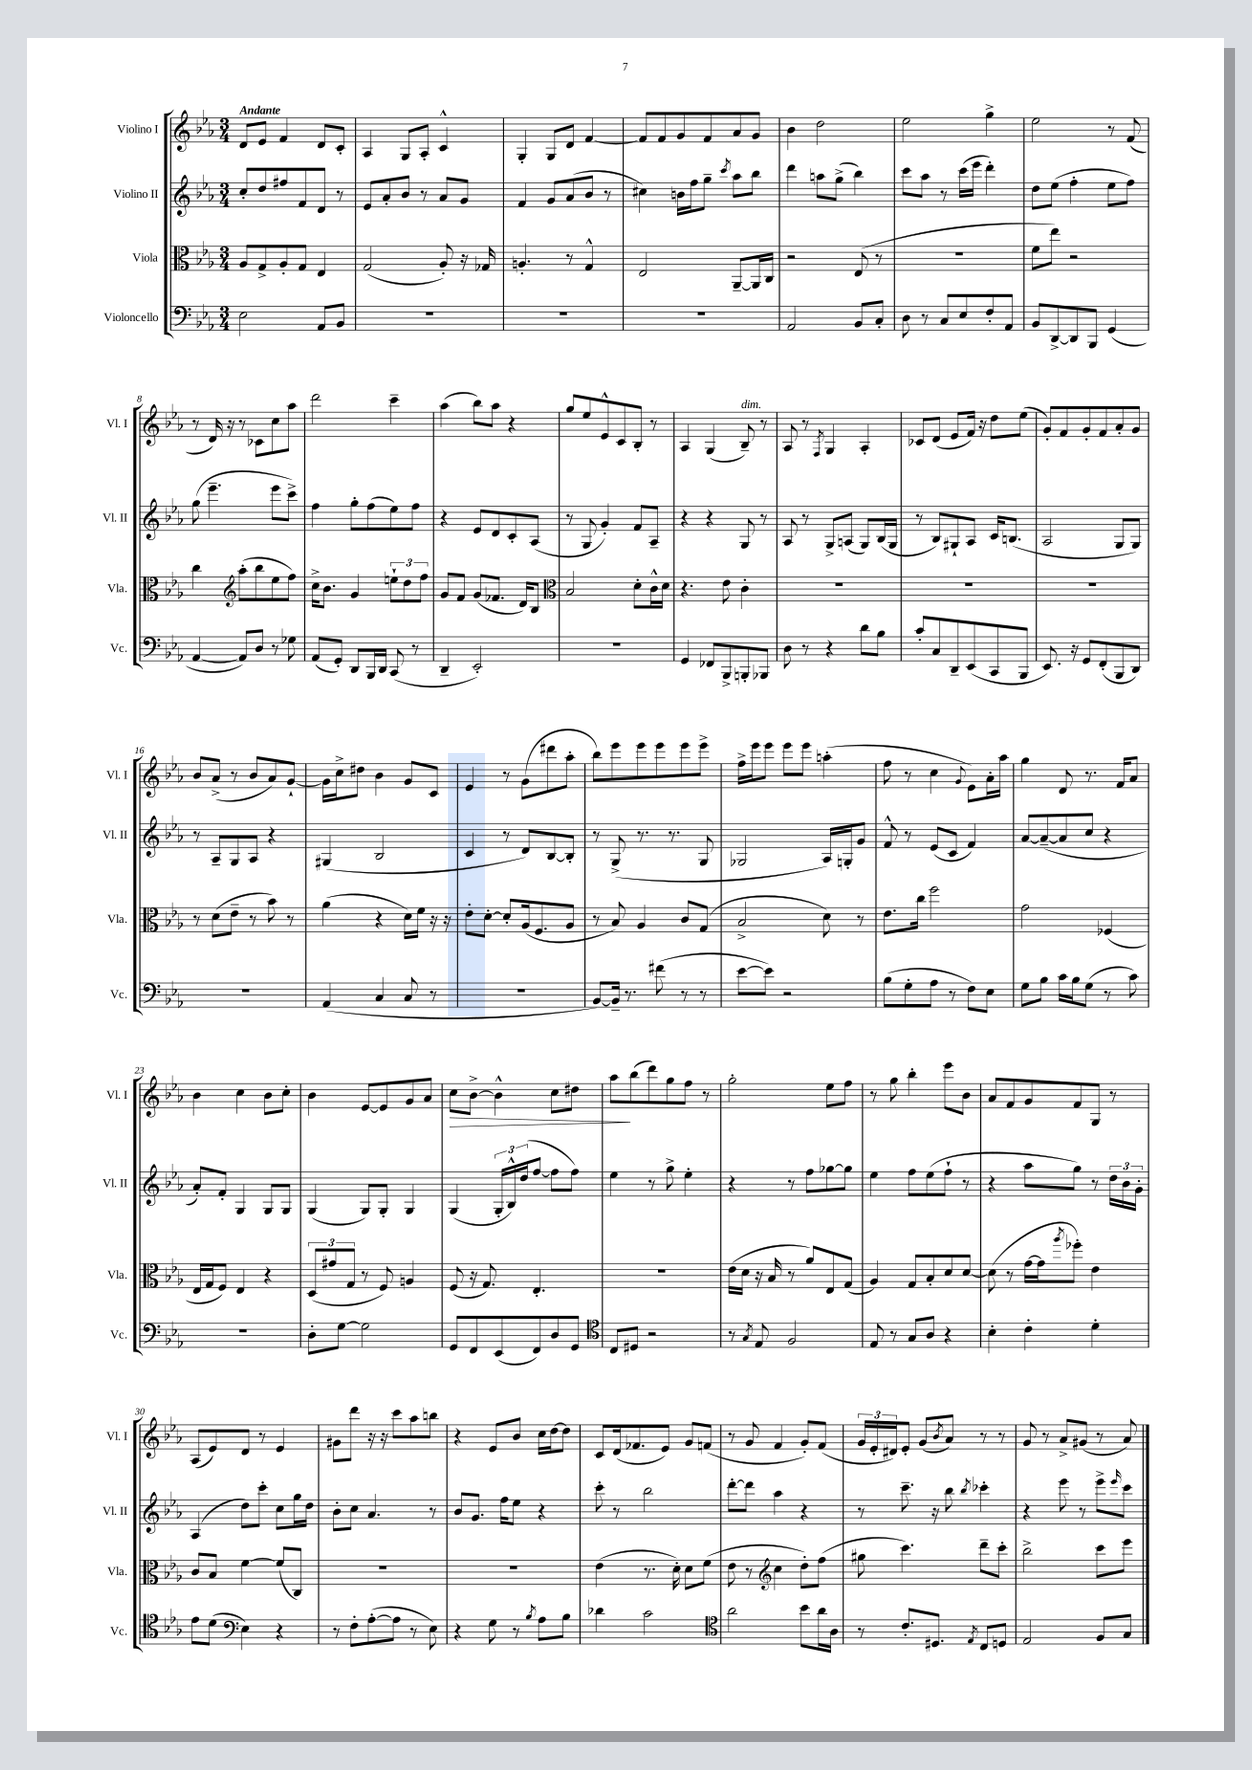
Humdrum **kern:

**kern	**kern	**kern	**kern
*staff4	*staff3	*staff2	*staff1
*clefF4	*clefC3	*clefG2	*clefG2
*k[b-e-a-]	*k[b-e-a-]	*k[b-e-a-]	*k[b-e-a-]
*M3/4	*M3/4	*M3/4	*M3/4
2E-	8A-	8cc'	8d
.	8G^	8dd	8e-
.	8A-'	8ff#	4f
.	8G	8f	.
8AA-	4E-	8d	8d
8BB-	.	8r	8c'
=	=	=	=
2.r	(2G	8e-	4A-
.	.	8a-'	.
.	.	8b-	8G
.	.	8r	8A-'
.	8A-')	8a-	4c^^
.	16r	8g	.
.	16G-	.	.
=	=	=	=
2.r	4.A'	4f	4G'
.	.	8g	8G
.	8r	(8a-	8d
.	4G^^	8b-	[4f
.	.	8r	.
=	=	=	=
2.r	2E-	4cc#)	8f]
.	.	.	8f
.	.	16b	8g
.	.	16ff	.
.	.	8gg~	8f
.	.	8qccc	.
.	[8AA-~	8aa-	8a-
.	16AA-]	8bb-	8g
.	16C	.	.
=	=	=	=
2AA-	2r	4ddd	4b-
.	.	8aa	2dd
.	.	(8gg^	.
8BB-	(8E-	4bb-)	.
8C'	8r	.	.
=	=	=	=
8D	2.r	8ccc	2ee-
8r	.	8aa-	.
8C	.	8r	.
8E-	.	(16ccc	.
.	.	16eee-	.
8F'	.	4ddd')	4gg^
8AA-	.	.	.
=	=	=	=
8BB-	8f	8dd	2ee-
[8DD^	8ee-)	(8ee-	.
8DD]	2r	4ff'	.
8BBB-	.	.	.
(4GG	.	8ee-	8r
.	.	8ff)	(8f
=	=	=	=
[4AA-	4cc	(8gg	8r
.	.	4.eee-~	16d)
.	.	.	16r
*	*clefG2	*	*
8AA-])	(8aa-'	.	8r
8D	8bb-	.	8c-
8r	8ee-	8eee-	8cc
8G-	8ff)	8ccc^)	8aa-
=	=	=	=
(8AA-	16cc^	4ff	2ddd
.	8.b-	.	.
8GG')	.	.	.
8DD	4g	8gg'	.
16BBB-	.	(8ff	.
16DD	.	.	.
(8CC	12ee`	8ee-)	4ccc~
.	12dd	.	.
8r	.	8ff	.
.	12ff	.	.
=	=	=	=
4DD~	8g	4r	(4aa-
.	8f	.	.
2EE-')	(8g	8e-	8bb-)
.	8.f-	8d	8aa-
.	.	8c'	4r
.	16d)	.	.
.	8B-	(8A-	.
=	=	=	=
*	*clefC3	*	*
2.r	2B-	8r	8gg
.	.	8G	8ee-
.	.	4g')	8e-^^
.	.	.	8c
.	8d'	8f	8B-'
.	16c^^	8A-~	8r
.	16d	.	.
=	=	=	=
4GG	4.r	4r	4A-
8FF-	.	4r	(4G
8BBB-^	8e-	.	.
8BBB'	4c'	8G	8B-~)
8BBB-	.	8r	8r
=	=	=	=
8D	2.r	8A-	8A-
8r	.	8r	8r
.	.	.	8qF
4r	.	8G^	4G
.	.	(8A	.
8d	.	8G)	4A-'
8B-	.	(16B-	.
.	.	16G	.
=	=	=	=
8c'	2.r	8r	8c-
8C	.	8B-)	(8d
8DD~	.	8G#`	8e-
(8EE-	.	8A-	16f)
.	.	.	16r
8CC	.	16c	8dd
.	.	(8.B	.
8BBB-	.	.	(8ee-
=	=	=	=
8.EE-)	2.r	2A-	8g')
.	.	.	8f
16r	.	.	.
8GG	.	.	8g'
(8FF'	.	.	8f
8BBB-	.	8G	8a-'
8DD)	.	8G)	8g
=	=	=	=
2.r	8r	8r	8b-
.	(8d	8A-~	(8a-^
.	8e-~	8G	8r
.	8r	8A-	8b-
.	8b-)	4r	8a-)
.	8r	.	[8g`
=	=	=	=
(4AA-	(4a-	(4G#	16g]
.	.	.	16cc^
.	.	.	8dd#
4C	4r	2B-	4b-
8C	16d)	.	8g
.	16f	.	.
8r	16r	.	8c
.	16r	.	.
=	=	=	=
2.r	8e-'	4c	4e-
.	[8d'	.	.
.	8d']	8r	8r
.	(16A-	8d)	(8g
.	8.F	.	.
.	.	[8B-	8ddd#
.	8A-	8B-']	8aa-'
=	=	=	=
[8BB-)	8r	8r	8bb-)
16BB-~]	8B-)	(8G^	8eee-
8.r	.	.	.
.	4A-	8.r	8eee-
(8f#	.	.	8eee-
.	.	8.r	.
8r	8c	.	8eee-
8r	(8G	8G	8eee-^
=	=	=	=
[8e-	2B-^	2G-	16ff^
.	.	.	16eee-
8e-])	.	.	8eee-
2r	.	.	8eee-
.	.	.	8eee-
.	8d)	16A-)	(4aa'
.	.	16G'	.
.	8r	8g	.
=	=	=	=
(8B-	8.e-	8f^^	8ff
8G'	.	8r	8r
.	16cc	.	.
8A-	2ff	(8e-	4cc
8r	.	8c	.
.	.	.	8qqg
8F)	.	4f)	8e-)
8E-	.	.	16a-'
.	.	.	16aa-
=	=	=	=
8G	2g	[8a-	4gg
8B-	.	(8a-~_	.
16c	.	8a-]	8d
16B-	.	.	.
(8G	.	8cc	8.r
8r	(4F-	4r	.
.	.	.	16f
8c)	.	.	8a-
=	=	=	=
2.r	16E-	8a-')	4b-
.	16G	.	.
.	8F)	8f'	.
.	4E-	4G	4cc
.	4r	8G	8b-
.	.	8G	8cc'
=	=	=	=
8D'	(12D	(4G	4b-
.	12g#	.	.
[8G	.	.	.
.	12G	.	.
2G]	8r	8G)	[8e-
.	8F)	8G'	8e-]
.	4A	4G	8g
.	.	.	8a-
=	=	=	=
8GG	(8F	(4G	8cc
8FF	16r	.	[8b-^
.	8.G)	.	.
(8EE-	.	24G'	4b-^^]
.	.	24B-^^)	.
.	.	(24dd	.
8FF)	4.E-'	[8ff	.
8D	.	8ff]	8cc
8GG	.	8ff)	8dd#
=	=	=	=
*clefC4	*	*	*
8C	2.r	4ee-	8aa-
8D#	.	.	(8bb-
2r	.	8r	8ddd)
.	.	8gg^	8gg
.	.	4ee-'	8ff
.	.	.	8r
=	=	=	=
8r	(16e-	4r	2gg'
.	16d	.	.
8qG	.	.	.
8E-	16r	.	.
.	16B-	.	.
2F	8r	8r	.
.	8a-)	8ff	.
.	8E-	[8gg-	8ee-
.	(8G	8gg-]	8ff
=	=	=	=
8E-	4A-)	4ee-	8r
8r	.	.	8gg
8G	8G	8ff	4bb-'
8A-	8B-'	(8ee-	.
4r	8d	8ff`	8eee-
.	[8d	8r	8b-
=	=	=	=
4B-'	(8d]	4r	8a-
.	8r	.	8f
4c'	[16g	8aa-	8g
.	16g]	.	.
.	8qaa-	.	.
.	8ff-')	8gg)	8f
4d'	4e-	8r	8G
.	.	24dd	8r
.	.	24b-	.
.	.	24g'	.
=	=	=	=
8e-	8c	(4A-	(8A-
(8d	8B-	.	8e-)
*clefF4	*	*	*
4E-)	[4f	8dd)	8d
.	.	8ccc'	8r
4r	(8f]	8cc	4e-
.	8C)	16gg	.
.	.	16dd	.
=	=	=	=
8r	2.r	8b-'	8g#
8F'	.	8cc	8ddd
([8A-'	.	4.a-	16r
.	.	.	16r
8A-]	.	.	8ccc
8r	.	.	8aa-
8E-)	.	8r	8bb
=	=	=	=
4r	2.r	8b-	4r
.	.	8.g	.
8G	.	.	8e-
.	.	16ff	.
8r	.	8ee-	8b-
8qB-	.	.	.
8A-	.	4r	16cc
.	.	.	[16dd
8B-	.	.	8dd]
=	=	=	=
4d-	(4e-	8ccc'	8c
.	.	8r	(16d
.	.	.	8.f-
2c	8.r	2bb-	.
.	.	.	8e-)
.	16d')	.	.
.	8d	.	8g
.	(8f	.	(8f
=	=	=	=
*clefC4	*	*	*
2a-	8e-	[8ddd'	8r
.	8r	8ddd]	8g
*	*clefG2	*	*
.	4cc	4aa-	4f
8b-	8dd')	4r	8g')
16a-	(8ff	.	(8f
16A-	.	.	.
=	=	=	=
8r	8gg#	8r	24g
.	.	.	24e-'
.	.	.	24d#)
8.c'	4.ccc)	8.ccc~	8e-'
.	.	.	(8g
8.D#	.	16r	.
.	.	.	8qb-
.	.	8bb-	8a-)
8qE-	.	8qbb-	.
8C	8ddd~	4ccc-'	8r
8D	8ccc'	.	8r
=	=	=	=
2E-	2bb-^	4r	8g
.	.	.	8r
.	.	8eee-	8a-^
.	.	8r	(8g#
8F	8ccc	8eee-^	8r
.	.	16qqeee-	.
8G	8eee-	8ccc	8a-)
==	==	==	==
*-	*-	*-	*-
